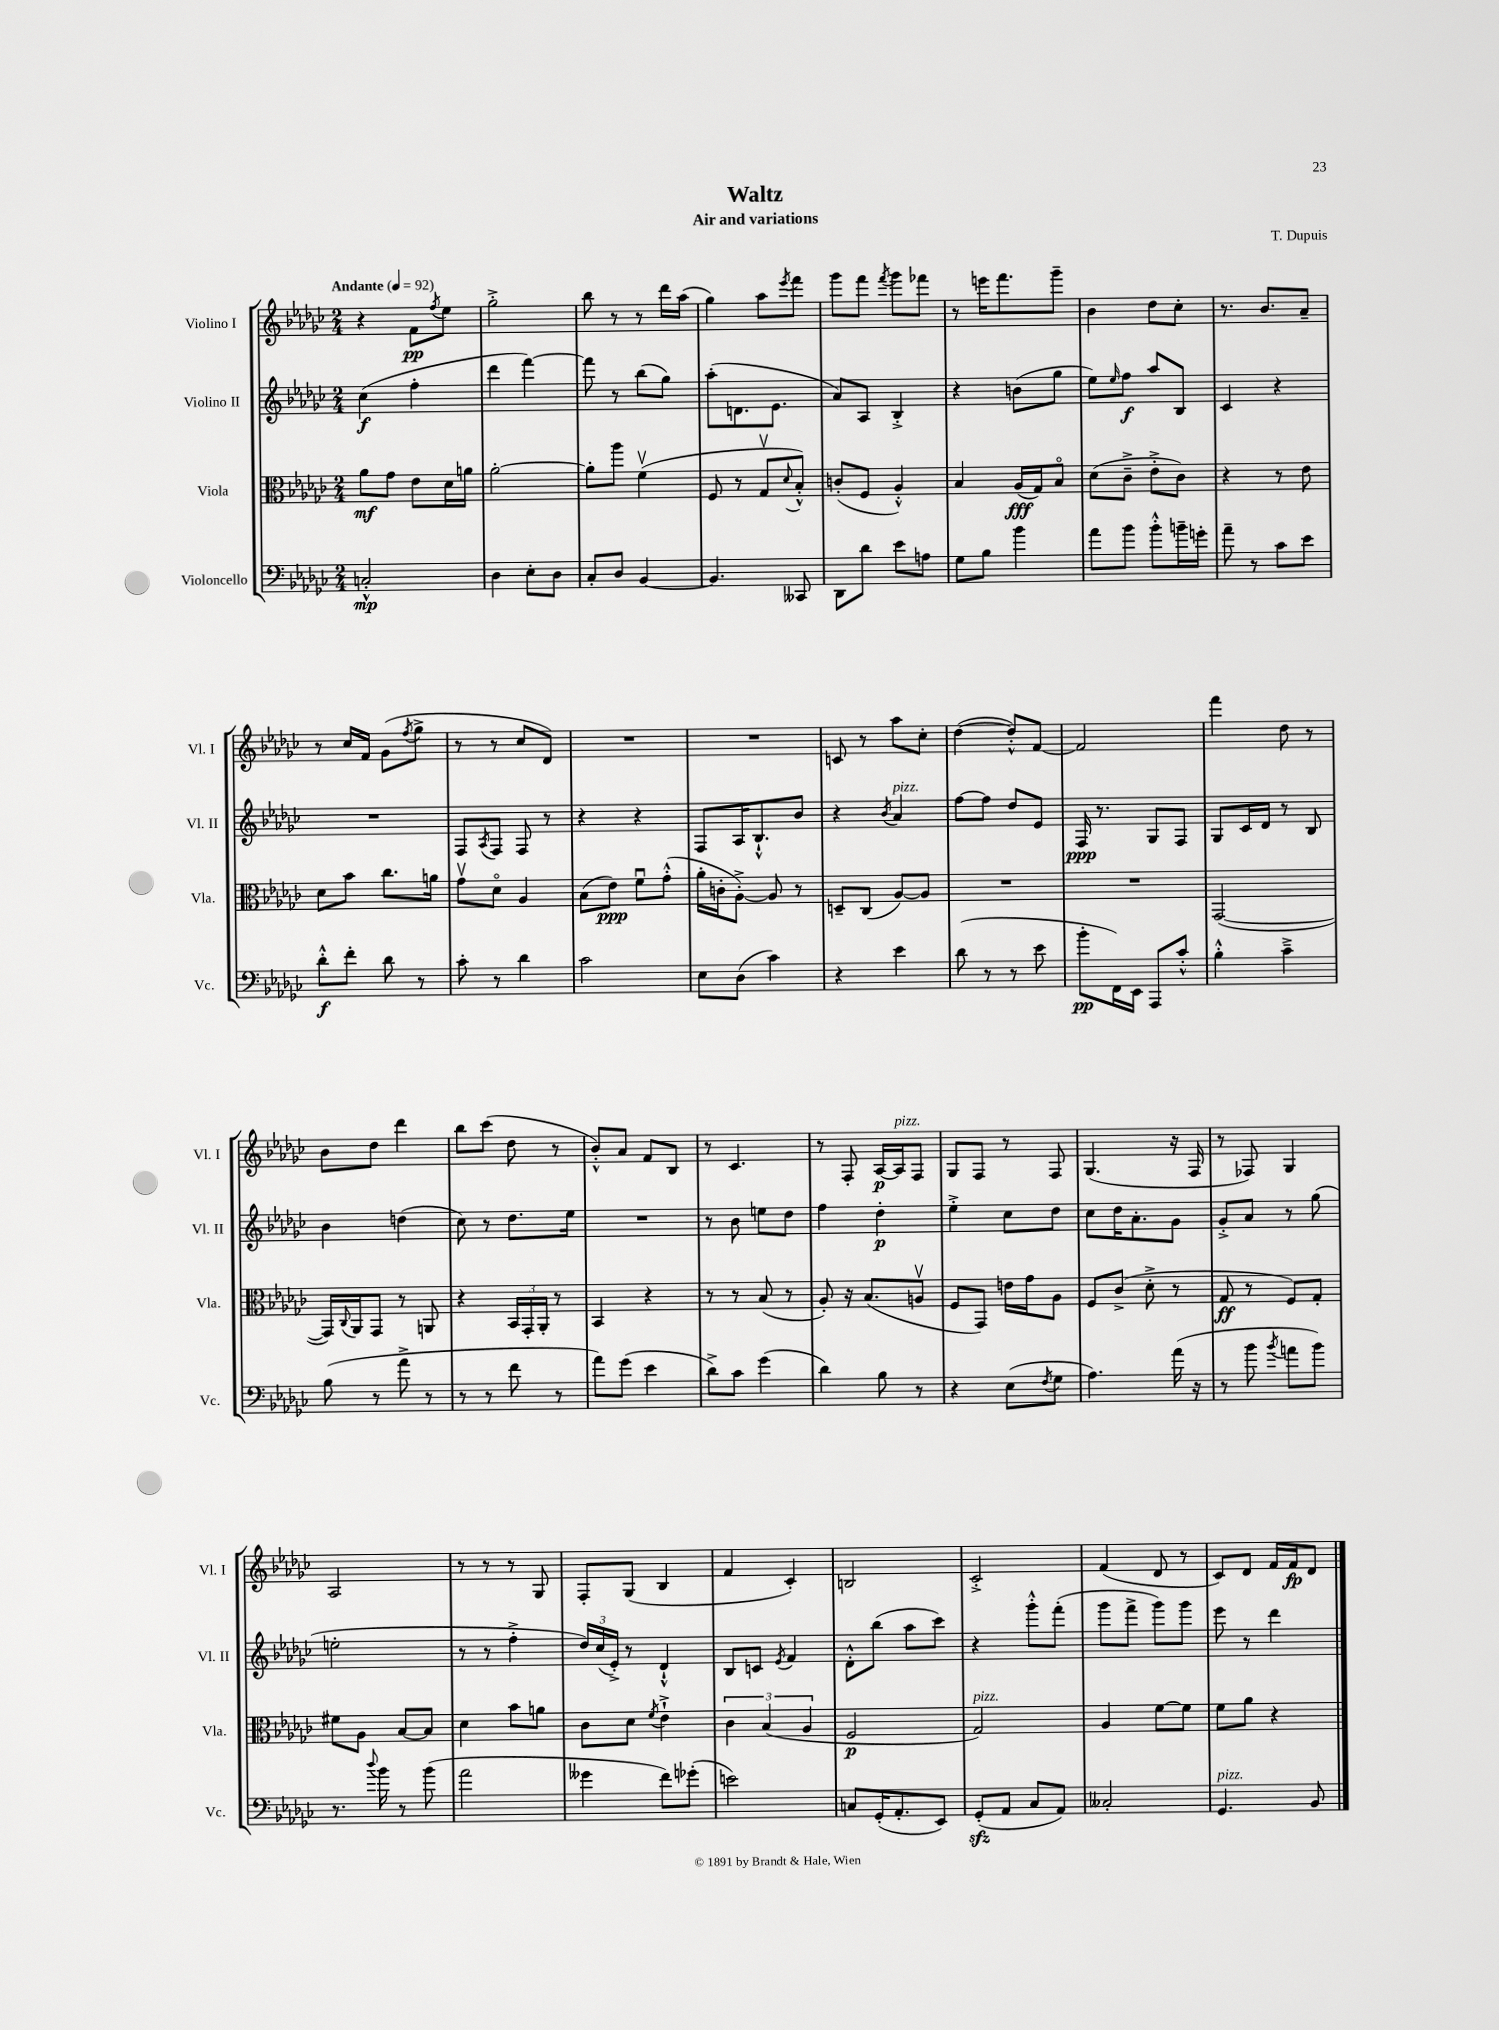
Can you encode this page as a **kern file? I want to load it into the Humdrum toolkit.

**kern	**dynam	**kern	**dynam	**kern	**dynam	**kern	**dynam
*part4	*part4	*part3	*part3	*part2	*part2	*part1	*part1
*staff4	*staff4	*staff3	*staff3	*staff2	*staff2	*staff1	*staff1
*I"Violoncello	*	*I"Viola	*	*I"Violino II	*	*I"Violino I	*
*I'Vc.	*	*I'Vla.	*	*I'Vl. II	*	*I'Vl. I	*
*clefF4	*	*clefC3	*	*clefG2	*	*clefG2	*
*k[b-e-a-d-g-c-]	*	*k[b-e-a-d-g-c-]	*	*k[b-e-a-d-g-c-]	*	*k[b-e-a-d-g-c-]	*
*M2/4	*	*M2/4	*	*M2/4	*	*M2/4	*
*MM92	*	*MM92	*	*MM92	*	*MM92	*
=1	=1	=1	=1	=1	=1	=1	=1
!	!	!	!	!	!	!LO:TX:a:B:t=Andante	!
2Cn'^^/	mp	8a-\L	mf	(4cc-\	f	4r	.
.	.	8g-\J	.	.	.	.	.
.	.	8e-\L	.	4ff'\	.	8f\L	pp
.	.	.	.	.	.	8qff/	.
.	.	16d-\L	.	.	.	8ee-\J	.
.	.	16an\JJ	.	.	.	.	.
=2	=2	=2	=2	=2	=2	=2	=2
4D-\	.	[2a-'\	.	4ddd-\	.	2gg-'^\	.
8E-'\L	.	.	.	[4fff\)	.	.	.
8D-\J	.	.	.	.	.	.	.
=3	=3	=3	=3	=3	=3	=3	=3
8C-'/L	.	8a-'\L]	.	8fff\]	.	8bb-\	.
8D-/J	.	8aa-\J	.	8r	.	8r	.
[4BB-/	.	(4fv\	.	(8bb-\L	.	8r	.
.	.	.	.	8gg-\J)	.	16ddd-\LL	.
.	.	.	.	.	.	(16aa-\JJ	.
=4	=4	=4	=4	=4	=4	=4	=4
4.BB-/]	.	8F/	.	(8aa-'\L	.	4gg-\)	.
.	.	8r	.	8.dn\	.	.	.
.	.	8G-v/L	.	.	.	8aa-\L	.
.	.	.	.	8.e-\J	.	.	.
.	.	8qqd-/	.	.	.	8qeee-/	.
8CC--X/	.	8B-'^^/J)	.	.	.	8fff\J	.
=5	=5	=5	=5	=5	=5	=5	=5
8DD-\L	.	(8cn'/L	.	8a-/L)	.	8ggg-\L	.
8d-\J	.	8F/J	.	8A-/J	.	8fff\J	.
.	.	.	.	.	.	8qfff/	.
8e-\L	.	4A-'^^/)	.	4B-'^/	.	8ggg-\L	.
8An\J	.	.	.	.	.	8fff-X\J	.
=6	=6	=6	=6	=6	=6	=6	=6
8G-\L	.	4B-/	.	4r	.	8r	.
8B-\J	.	.	.	.	.	16eeen\KL	.
.	.	.	.	.	.	8.fff\	.
4b-\	.	(16A-/LL	fff	(8bn\L	.	.	.
.	.	16G-/J)	.	.	.	.	.
.	.	8B-/J	.	8gg-\J	.	8ggg-~\J	.
=7	=7	=7	=7	=7	=7	=7	=7
8a-\L	.	(8d-\L	.	8ee-\L)	.	4b-\	.
.	.	.	.	16qqee-/	.	.	.
8b-\J	.	8c-~^\J	.	8ff\J	f	.	.
8b-'^^\L	.	8e-'^\L	.	8aa-/L	.	8dd-\L	.
16bn~\L	.	8c-\J)	.	8B-/J	.	8cc-'\J	.
16gn'\JJ	.	.	.	.	.	.	.
=8	=8	=8	=8	=8	=8	=8	=8
8a-~\	.	4r	.	4c-/	.	8.r	.
8r	.	.	.	.	.	.	.
.	.	.	.	.	.	8.b-/L	.
8c-\L	.	8r	.	4r	.	.	.
8e-\J	.	8e-\	.	.	.	8a-~/J	.
!!LO:LB:g=z
=9	=9	=9	=9	=9	=9	=9	=9
8d-'^^\L	f	8d-\L	.	2r	.	8r	.
8f'\J	.	8b-\J	.	.	.	16cc-/LL	.
.	.	.	.	.	.	16f/JJ	.
8d-\	.	8.cc-\L	.	.	.	(8g-\L	.
.	.	.	.	.	.	8qff/	.
8r	.	.	.	.	.	8gg-^\J	.
.	.	16an\Jk	.	.	.	.	.
=10	=10	=10	=10	=10	=10	=10	=10
8c-'\	.	8g-v\L	.	8F/L	.	8r	.
.	.	.	.	8qA-/	.	.	.
8r	.	8d-\J	.	8F/J	.	8r	.
4d-\	.	4A-/	.	8F/	.	8cc-/L	.
.	.	.	.	8r	.	8d-/J)	.
=11	=11	=11	=11	=11	=11	=11	=11
2c-\	.	(8B-\L	.	4r	.	2r	.
.	.	8e-\J)	ppp	.	.	.	.
.	.	8fu\L	.	4r	.	.	.
.	.	(8g-'^^\J	.	.	.	.	.
=12	=12	=12	=12	=12	=12	=12	=12
8E-\L	.	16a-'\LL	.	8F/L	.	2r	.
.	.	16cn'\J	.	.	.	.	.
(8D-\J	.	[8A-'^\J)	.	16A-/K	.	.	.
.	.	.	.	8.B-`^^/	.	.	.
4c-\)	.	8A-/]	.	.	.	.	.
.	.	8r	.	8b-/J	.	.	.
=13	=13	=13	=13	=13	=13	=13	=13
4r	.	8Dn~/L	.	4r	.	8cn/	.
.	.	(8C-/J	.	.	.	8r	.
.	.	.	.	8qb-/	.	.	.
!	!	!	!	!LO:TX:a:i:t=pizz.	!	!	!
4e-\	.	[8A-/L)	.	4a-/	.	8aa-\L	.
.	.	8A-/J]	.	.	.	8cc-'\J	.
=14	=14	=14	=14	=14	=14	=14	=14
(8d-\	.	2r	.	[8ff\L	.	([4dd-\	.
8r	.	.	.	8ff\J]	.	.	.
8r	.	.	.	8dd-/L	.	8dd-'^^/L])	.
8e-\	.	.	.	8e-/J	.	[8f/J	.
=15	=15	=15	=15	=15	=15	=15	=15
8b-'\L	pp	2r	.	16F/	ppp	2f/]	.
.	.	.	.	8.r	.	.	.
16FF\L)	.	.	.	.	.	.	.
16EE-\JJ	.	.	.	.	.	.	.
8AAA-/L	.	.	.	8G-/L	.	.	.
8c-'^^/J	.	.	.	8F/J	.	.	.
=16	=16	=16	=16	=16	=16	=16	=16
4B-'^^\	.	([2GG-/	.	8G-/L	.	4fff\	.
.	.	.	.	16c-/L	.	.	.
.	.	.	.	16d-/JJ	.	.	.
4c-~^\	.	.	.	8r	.	8dd-\	.
.	.	.	.	8B-/	.	8r	.
!!LO:LB:g=z
=17	=17	=17	=17	=17	=17	=17	=17
(8B-\	.	16GG-/LL])	.	4b-\	.	8b-\L	.
.	.	8qqC-/	.	.	.	.	.
.	.	16AA-/J	.	.	.	.	.
8r	.	8GG-/J	.	.	.	8dd-\J	.
8a-^\	.	8r	.	(4ddn\	.	4ddd-\	.
8r	.	8AAn/	.	.	.	.	.
=18	=18	=18	=18	=18	=18	=18	=18
8r	.	4r	.	8cc-\)	.	8bb-\L	.
8r	.	.	.	8r	.	(8ccc-\J	.
8f\	.	24BB-/LL	.	8.dd-\L	.	8dd-\	.
.	.	24GG-'/	.	.	.	.	.
.	.	24AA-'/JJ	.	.	.	.	.
8r	.	8r	.	.	.	8r	.
.	.	.	.	16ee-\Jk	.	.	.
=19	=19	=19	=19	=19	=19	=19	=19
8a-\L)	.	4BB-/	.	2r	.	8b-'^^/L)	.
(8g-\J	.	.	.	.	.	8a-/J	.
4e-\	.	4r	.	.	.	8f/L	.
.	.	.	.	.	.	8B-/J	.
=20	=20	=20	=20	=20	=20	=20	=20
8d-^\L)	.	8r	.	8r	.	8r	.
8c-\J	.	8r	.	8b-\	.	4.c-/	.
(4g-\	.	(8B-/	.	8een\L	.	.	.
.	.	8r	.	8dd-\J	.	.	.
=21	=21	=21	=21	=21	=21	=21	=21
4d-\)	.	8A-'/)	.	4ff\	.	8r	.
.	.	16r	.	.	.	8F'/	.
.	.	(8.B-/L	.	.	.	.	.
8B-\	.	.	.	4dd-'\	p	[16A-/LL	p
!	!	!	!	!	!	!LO:TX:a:i:t=pizz.	!
.	.	.	.	.	.	16A-/J]	.
8r	.	8Anv/J	.	.	.	8F/J	.
=22	=22	=22	=22	=22	=22	=22	=22
4r	.	8F/L	.	4ee-'^\	.	8G-/L	.
.	.	8GG-/J)	.	.	.	8F/J	.
(8E-\L	.	16en\LL	.	8cc-\L	.	8r	.
.	.	16g-\J	.	.	.	.	.
8qF/	.	.	.	.	.	.	.
8G-\J	.	8A-\J	.	8dd-\J	.	8F/	.
=23	=23	=23	=23	=23	=23	=23	=23
4.A-\)	.	8F/L	.	8cc-\L	.	(4.G-/	.
.	.	(8c-^/J	.	16dd-\K	.	.	.
.	.	.	.	8.a-'\	.	.	.
.	.	8d-'^\	.	.	.	.	.
(16a-\	.	8r	.	8g-\J	.	16r	.
16r	.	.	.	.	.	16F/	.
=24	=24	=24	=24	=24	=24	=24	=24
8r	.	8G-/	ff	8g-'^/L	.	8r	.
8b-\	.	8r	.	8a-/J	.	8F-X/)	.
8qb-/	.	.	.	.	.	.	.
8an\L	.	8F/L)	.	8r	.	4G-/	.
8b-\J)	.	8G-'/J	.	(8gg-\	.	.	.
!!LO:LB:g=z
=25	=25	=25	=25	=25	=25	=25	=25
8.r	.	8f#X\L	.	2een'\	.	2A-/	.
.	.	8A-\J	.	.	.	.	.
8qqdd-/	.	.	.	.	.	.	.
16b-\	.	.	.	.	.	.	.
8r	.	[8B-/L	.	.	.	.	.
(8b-\	.	8B-/J]	.	.	.	.	.
=26	=26	=26	=26	=26	=26	=26	=26
2a-\	.	4d-\	.	8r	.	8r	.
.	.	.	.	8r	.	8r	.
.	.	8b-\L	.	4ff'^\	.	8r	.
.	.	8an\J	.	.	.	8G-/	.
=27	=27	=27	=27	=27	=27	=27	=27
4g--X\	.	8c-\L	.	24dd-/LL)	.	8F'/L	.
.	.	.	.	(24cc-/	.	.	.
.	.	.	.	24e-'^/JJ)	.	.	.
.	.	8d-\J	.	8r	.	(8G-/J	.
.	.	8qf/	.	.	.	.	.
8f\L)	.	4e-`^\	.	4d-`^^/	.	4B-/	.
(8g-X'\J	.	.	.	.	.	.	.
=28	=28	=28	=28	=28	=28	=28	=28
2en\)	.	6c-\	.	8B-/L	.	4f/	.
.	.	.	.	8cn/J	.	.	.
.	.	(6B-/	.	.	.	.	.
.	.	.	.	8qe-/	.	.	.
.	.	.	.	4f/	.	4c-'/)	.
.	.	6A-/	.	.	.	.	.
=29	=29	=29	=29	=29	=29	=29	=29
8Cn/L	.	2F/	p	8d-'^^\L	.	2Bn/	.
(16GG-'/K	.	.	.	(8bb-\J	.	.	.
8.AA-'/	.	.	.	.	.	.	.
.	.	.	.	8aa-\L	.	.	.
8EE-/J)	.	.	.	8ccc-\J)	.	.	.
=30	=30	=30	=30	=30	=30	=30	=30
!	!	!LO:TX:a:i:t=pizz.	!	!	!	!	!
(8GG-zz'/L	.	2G-/)	.	4r	.	2c-'^/	.
8AA-/J	.	.	.	.	.	.	.
8C-/L	.	.	.	8ggg-'^^\L	.	.	.
8AA-/J)	.	.	.	(8fff'\J	.	.	.
=31	=31	=31	=31	=31	=31	=31	=31
2C--X'/	.	4A-/	.	8ggg-\L	.	(4f/	.
.	.	.	.	8fff^\J	.	.	.
.	.	[8f\L	.	8ggg-\L)	.	8d-/	.
.	.	8f\J]	.	8ggg-\J	.	8r	.
=32	=32	=32	=32	=32	=32	=32	=32
!LO:TX:a:i:t=pizz.	!	!	!	!	!	!	!
4.GG-/	.	8f\L	.	8eee-\	.	8c-/L)	.
.	.	8a-\J	.	8r	.	8d-/J	.
.	.	4r	.	4ddd-\	.	16f/LL	.
.	.	.	.	.	.	16f/J	fp
8BB-/	.	.	.	.	.	8d-/J	.
==	==	==	==	==	==	==	==
*-	*-	*-	*-	*-	*-	*-	*-
